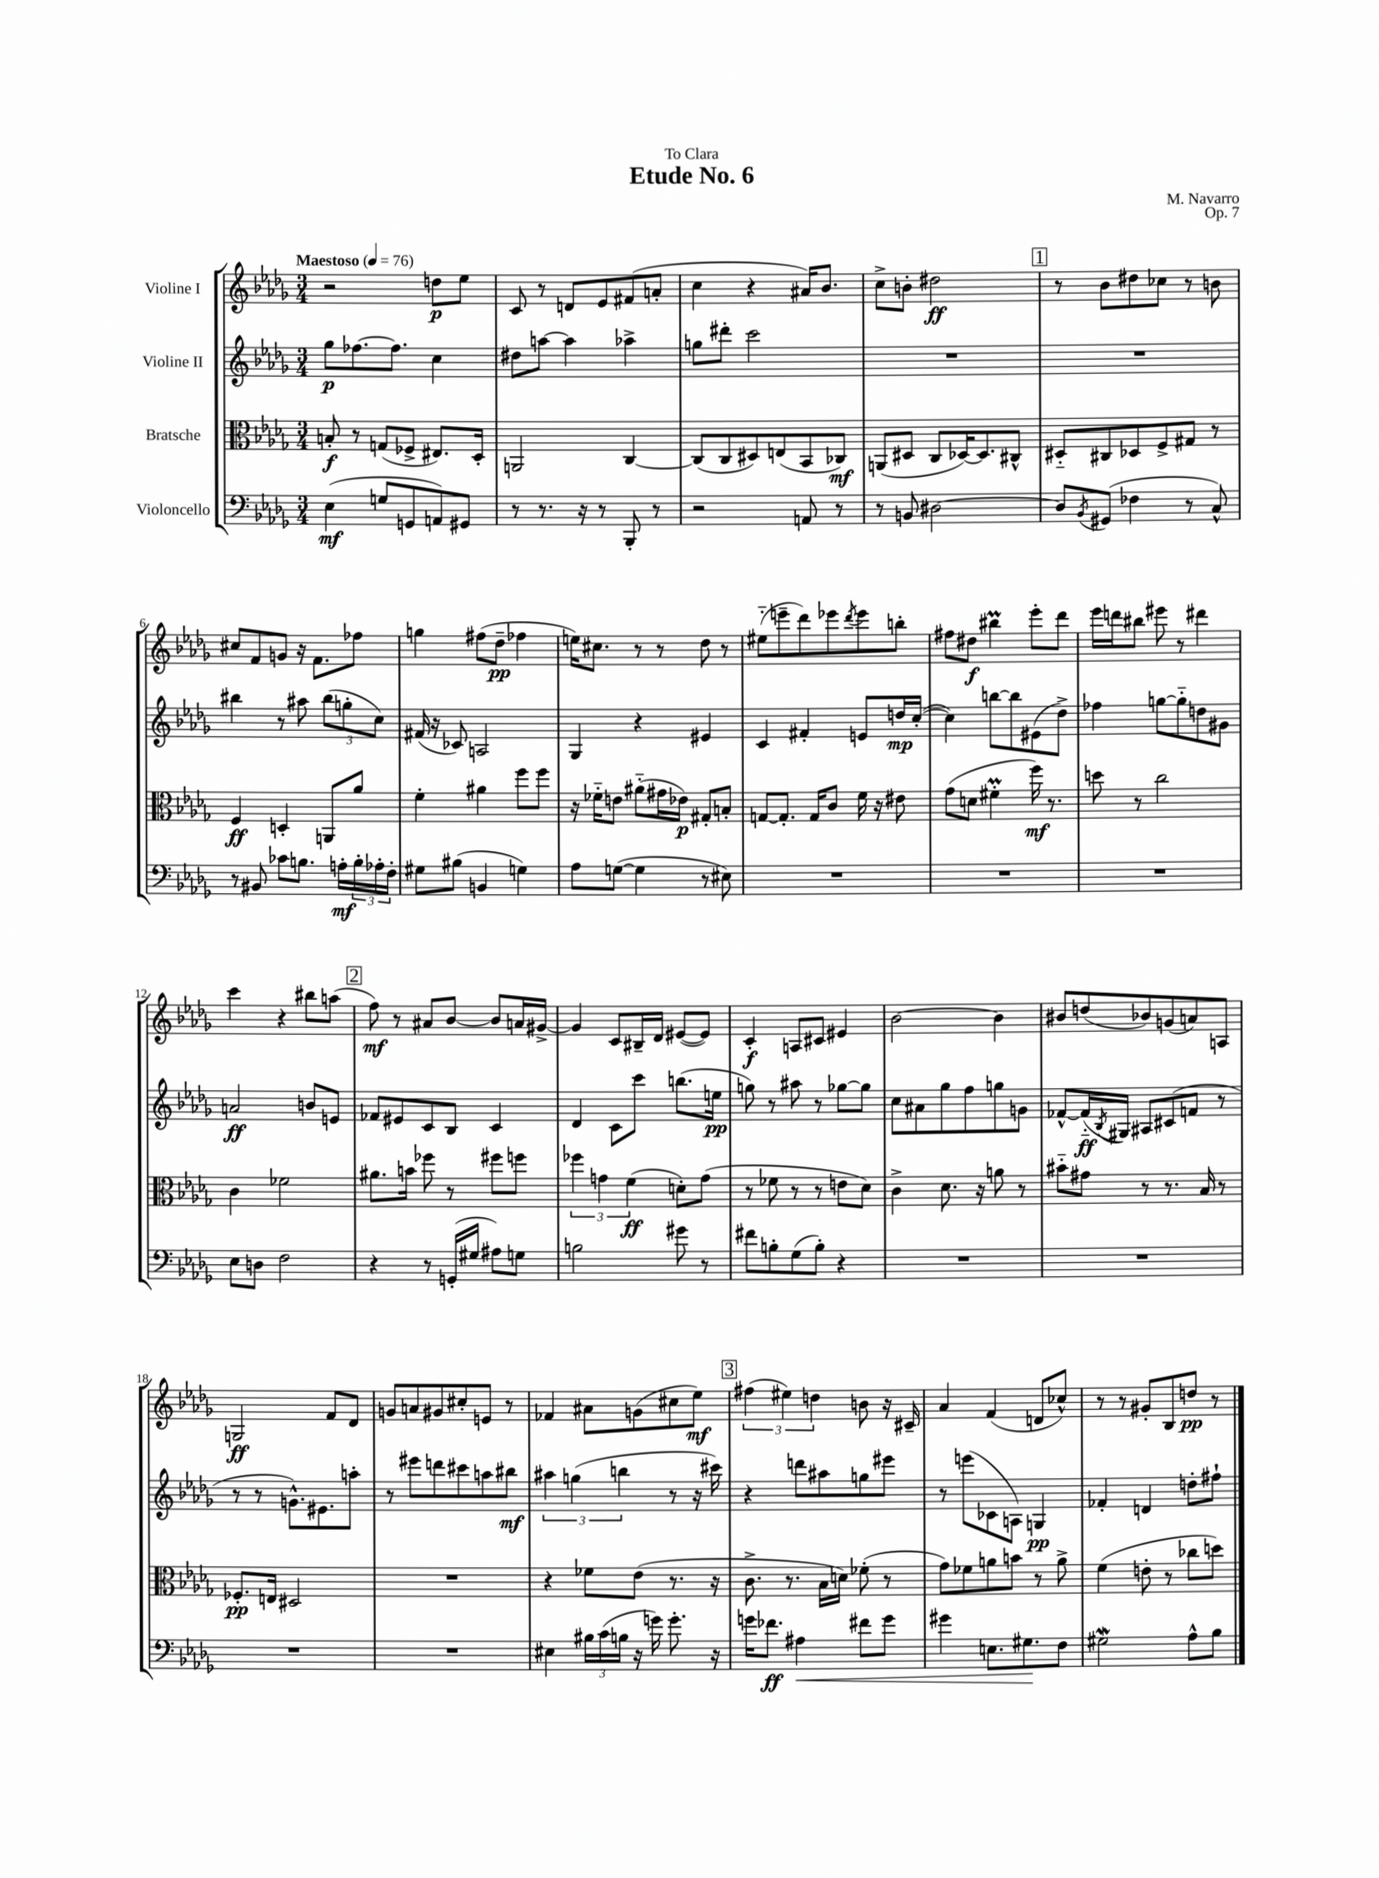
\header { title = "Etude No. 6" composer = "M. Navarro" dedication = "To Clara" opus = "Op. 7" }
<<
\new StaffGroup <<
\new Staff = "s0" \with { instrumentName = "Violine I" } {
    \clef treble \key des \major \numericTimeSignature \time 3/4 \tempo "Maestoso" 4 = 76
    r2 d''8\p ees''8 |
    c'8 r8 d'8 ees'8 fis'8( a'8-. |
    c''4 r4 ais'16) bes'8. |
    c''8-> b'8-. dis''2\ff |
    \mark \markup { \box "1" } r8 bes'8 dis''8 ces''8 r8 b'8 |
    cis''8 f'8 g'8 r16 f'8. fes''8 |
    g''4 fis''8( des''8--\pp fes''4 |
    e''16) cis''8. r8 r8 des''8 r8 |
    eis''8-_( e'''8-- des'''8) ees'''8 \acciaccatura { des'''8 } ees'''8 b''8-. |
    fis''8 dis''8\f bis''4\prall ees'''8-. des'''8 |
    ees'''16 d'''16 bis''8 eis'''8 r8 dis'''4 |
    c'''4 r4 bis''8 a''8( |
    \mark \markup { \box "2" } f''8\mf) r8 ais'8 bes'8~ bes'8 a'16 gis'16~-> |
    gis'4 c'8 bis16-- des'16 eis'8~( eis'8) |
    c'4-.\f a8 cis'8 eis'4 |
    bes'2~ bes'4 |
    bis'8 d''8( bes'8) g'8( a'8) a8 |
    g2\ff f'8 des'8 |
    g'8 a'8 gis'8 cis''8-. e'8 r8 |
    fes'4 ais'8 g'8( cis''8 ees''8\mf) |
    \mark \markup { \box "3" } \tuplet 3/2 { fis''4( eis''4) d''4 } b'8 r16 cis'16-- |
    aes'4 f'4( d'8 ces''8-^) |
    r8 r8 gis'8-. bes8 d''8\pp r8 \bar "|." |
}
\new Staff = "s1" \with { instrumentName = "Violine II" } {
    \clef treble \key des \major \numericTimeSignature \time 3/4
    ges''8\p fes''8.~ fes''8. c''4 |
    dis''8 a''8~ a''4 aes''4-> |
    g''8 dis'''8-. c'''2 |
    R2. |
    \mark \markup { \box "1" } R2. |
    bis''4 r8 ais''8 \tuplet 3/2 { bis''8( g''8-. c''8) } |
    fis'16( r16 ces'8) a2 |
    ges4 r4 eis'4 |
    c'4 fis'4-. e'8 d''16\mp c''16~-.( |
    c''4) b''8~ b''8 eis'8( des''8->) |
    fes''4 g''8~ g''8-_ d''8 gis'8 |
    a'2\ff b'8 e'8 |
    \mark \markup { \box "2" } fes'8 eis'8 c'8 bes8 c'4 |
    des'4 c'8 c'''8 b''8.( e''16\pp |
    g''8) r8 ais''8 r8 ges''8~ ges''8 |
    c''8 ais'8 ges''8 f''8 g''8 g'8 |
    fes'8~-^ fes'16-_\ff( \acciaccatura { bes8 } gis16) ais8 cis'8( f'8 r8 |
    r8 r8 g'8.-^) eis'8. a''8-. |
    r8 eis'''8 d'''8 cis'''8 a''8 bis''8\mf |
    \tuplet 3/2 { ais''4 g''4( b''4 } r8 r16 cis'''16) |
    \mark \markup { \box "3" } r4 d'''8 ais''8 g''8 eis'''8 |
    r8 e'''8( ces'8 a8) g4\pp |
    fes'4-. d'4 d''8-. fis''8-! \bar "|." |
}
\new Staff = "s2" \with { instrumentName = "Bratsche" } {
    \clef alto \key des \major \numericTimeSignature \time 3/4
    b8-.\f r8 g8( fes8-> eis8.) des16-. |
    a,2 c4~ |
    c8( c8 dis8) e8( bes,8 ces8\mf) |
    a,8( dis8 c8 des16~) des8. cis8-^ |
    \mark \markup { \box "1" } dis8-_ cis8 des8 f8-> gis8 r8 |
    f4\ff d4-. a,8 aes'8 |
    f'4-. ais'4 f''8 f''8 |
    r16 fes'16-_ e'8 ais'8-_( gis'16 ees'16\p) gis8-. b8-. |
    g8~ g8.-. g16 c'8 f'16 r16 eis'8 |
    ges'8( d'8 fis'4-.\prall f''16\mf) r8. |
    d''8 r8 c''2 |
    c'4 fes'2 |
    \mark \markup { \box "2" } ais'8. b'16 fes''8 r8 fis''8 f''8 |
    \tuplet 3/2 { fes''4 g'4 f'4\ff( } d'8-.) g'8( |
    r8 fes'8 r8 r8 e'8 des'8) |
    c'4-> des'8. r16 a'8 r8 |
    bis'8-_ gis'8 r8 r8. bes16 r8 |
    fes8.-.\pp e16 dis2 |
    R2. |
    r4 fes'8 ees'8( r8. r16 |
    \mark \markup { \box "3" } c'8.-> r8. bes16 d'16) fes'8-.( r8 |
    ges'8) fes'8 a'8 b'8 r8 a'8-> |
    f'4( e'8-. r8 ces''8 d''8) \bar "|." |
}
\new Staff = "s3" \with { instrumentName = "Violoncello" } {
    \clef bass \key des \major \numericTimeSignature \time 3/4
    ees4\mf( g8 g,8 a,8) gis,8 |
    r8 r8. r16 r8 bes,,8-. r8 |
    r2 a,8 r8 |
    r8 b,8 dis2~ |
    \mark \markup { \box "1" } dis8 \acciaccatura { bes,8 } gis,8( fes4 r8 c8-^) |
    r8 bis,8 ces'8 b8. a16-.\mf \tuplet 3/2 { b16-. aes16-. f16-. } |
    gis8 bis8( b,4 g4) |
    aes8 g8~( g4 r8 eis8) |
    R2. |
    R2. |
    R2. |
    ees8 d8 f2 |
    \mark \markup { \box "2" } r4 r8 g,16-.( gis16 ais8) g8 |
    b2 gis'8 r8 |
    fis'8 b8-. ges8( b8-.) r4 |
    R2. |
    R2. |
    R2. |
    R2. |
    eis4 \tuplet 3/2 { bis16 c'16( b16 } r16 g'16) g'8.-. r16 |
    \mark \markup { \box "3" } g'16 fes'8.\ff ais4\< fis'8 g'8 |
    gis'4 e8. gis8.\! f8 |
    gis2\mordent aes8-^ bes8 \bar "|." |
}
>>
>>
